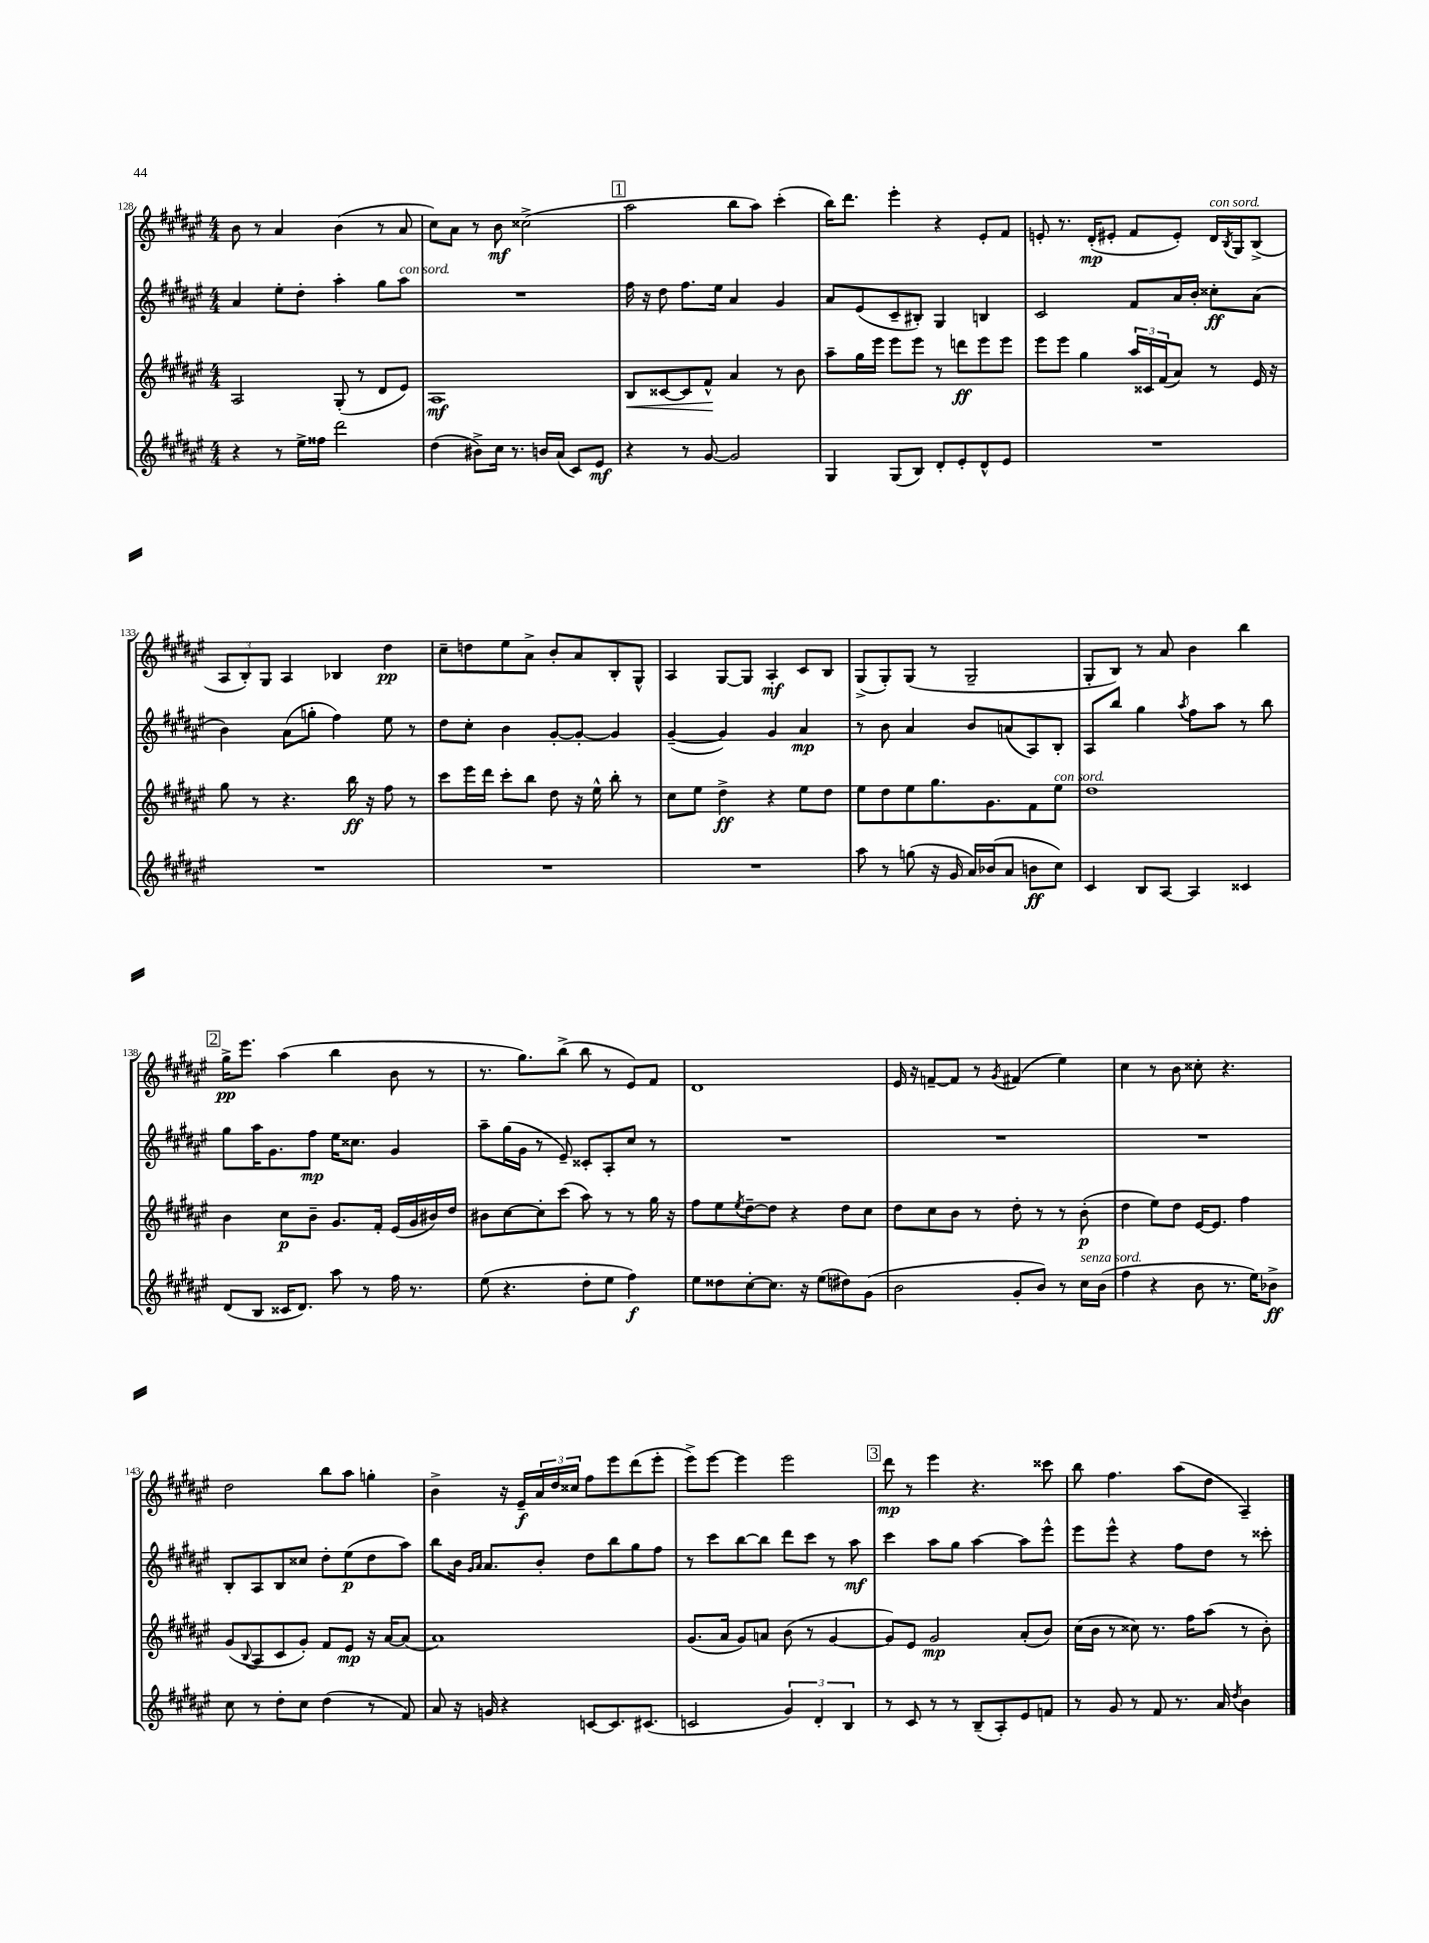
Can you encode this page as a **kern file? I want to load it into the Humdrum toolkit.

**kern	**dynam	**kern	**dynam	**kern	**dynam	**kern	**dynam
*part4	*part4	*part3	*part3	*part2	*part2	*part1	*part1
*staff4	*staff4	*staff3	*staff3	*staff2	*staff2	*staff1	*staff1
*clefG2	*	*clefG2	*	*clefG2	*	*clefG2	*
*k[f#c#g#d#a#e#]	*	*k[f#c#g#d#a#e#]	*	*k[f#c#g#d#a#e#]	*	*k[f#c#g#d#a#e#]	*
*M4/4	*	*M4/4	*	*M4/4	*	*M4/4	*
=128	=128	=128	=128	=128	=128	=128	=128
4r	.	2A#/	.	4a#/	.	8b\	.
.	.	.	.	.	.	8r	.
8r	.	.	.	8ee#'\L	.	4a#/	.
16ee#^\LL	.	.	.	8dd#'\J	.	.	.
16ff##X\JJ	.	.	.	.	.	.	.
2ddd#\	.	(8G#'/	.	4aa#'\	.	(4b\	.
.	.	8r	.	.	.	.	.
.	.	8d#/L	.	8gg#\L	.	8r	.
!	!	!	!	!LO:TX:a:i:t=con sord.	!	!	!
.	.	8e#/J)	.	8aa#\J	.	8a#/	.
=129	=129	=129	=129	=129	=129	=129	=129
(4dd#\	.	1A#	mf	1r	.	8cc#\L)	.
.	.	.	.	.	.	8a#\J	.
8b#X^\L)	.	.	.	.	.	8r	.
16cc#\Jk	.	.	.	.	.	8b\	mf
8.r	.	.	.	.	.	.	.
.	.	.	.	.	.	(2cc##X^\	.
16bn/LL	.	.	.	.	.	.	.
(16a#/JJ	.	.	.	.	.	.	.
8c#/L)	.	.	.	.	.	.	.
8e#/J	mf	.	.	.	.	.	.
!!LO:REH:place=s1:t=1
=130	=130	=130	=130	=130	=130	=130	=130
!	!	!	!LO:HP:b	!	!	!	!
4r	.	8B/L	<	16ff#\	.	2aa#\	.
.	.	.	.	16r	.	.	.
.	.	[8c##X/	.	8dd#\	.	.	.
8r	.	8c##/]	.	8.ff#\L	.	.	.
[8g#/	.	8f#^^/J	.	.	.	.	.
.	.	.	.	16ee#\Jk	.	.	.
2g#/]	.	4a#/	[	4a#/	.	8bb\L	.
.	.	.	.	.	.	8aa#\J)	.
.	.	8r	.	4g#/	.	(4ccc#'\	.
.	.	8b\	.	.	.	.	.
=131	=131	=131	=131	=131	=131	=131	=131
4G#/	.	8aa#~\L	.	8a#/L	.	16bb\KL)	.
.	.	.	.	.	.	8.ddd#\J	.
.	.	16gg#\L	.	(8e#/	.	.	.
.	.	16eee#\JJ	.	.	.	.	.
(8G#/L	.	8eee#\L	.	8c#~/	.	4eee#'\	.
8B/J)	.	8eee#\J	.	8B#X'/J)	.	.	.
8d#'/L	.	8r	.	4G#/	.	4r	.
8e#'/	.	8dddn\L	ff	.	.	.	.
8d#^^/	.	8eee#\	.	4Bn/	.	8e#'/L	.
8e#/J	.	8eee#\J	.	.	.	8f#/J	.
=132	=132	=132	=132	=132	=132	=132	=132
1r	.	8eee#\L	.	2c#/	.	8en'/	.
.	.	8eee#\J	.	.	.	8.r	.
.	.	4gg#\	.	.	.	.	.
.	.	.	.	.	.	(16d#'/KL	mp
.	.	.	.	.	.	8e#X'/J	.
.	.	24aa#/LL	.	8f#/L	.	8f#/L	.
.	.	24c##X/	.	.	.	.	.
.	.	(24f#/J	.	.	.	.	.
.	.	8a#/J)	.	16a#/L	.	8e#'/J)	.
.	.	.	.	16b'/JJ	.	.	.
!	!	!	!	!	!	!LO:TX:a:i:t=con sord.	!
.	.	8r	.	8cc##X'\L	ff	16d#/LL	.
.	.	.	.	.	.	8qB/	.
.	.	.	.	.	.	16G#/J	.
.	.	16e#/	.	(8a#\J	.	(8B^/J	.
.	.	16r	.	.	.	.	.
!!LO:LB:g=z
=133	=133	=133	=133	=133	=133	=133	=133
1r	.	8gg#\	.	4b\)	.	12A#/L	.
.	.	.	.	.	.	12B'/)	.
.	.	8r	.	.	.	.	.
.	.	.	.	.	.	12G#/J	.
.	.	4.r	.	(8a#\L	.	4A#/	.
.	.	.	.	8ggn'\J	.	.	.
.	.	.	.	4ff#\)	.	4B-X/	.
.	.	16bb\	ff	.	.	.	.
.	.	16r	.	.	.	.	.
.	.	8ff#\	.	8ee#\	.	4dd#\	pp
.	.	8r	.	8r	.	.	.
=134	=134	=134	=134	=134	=134	=134	=134
1r	.	8ccc#\L	.	8dd#\L	.	8cc#~\L	.
.	.	16eee#\L	.	8cc#'\J	.	8ddn\	.
.	.	16ddd#\JJ	.	.	.	.	.
.	.	8ccc#'\L	.	4b\	.	8ee#\	.
.	.	8bb\J	.	.	.	8a#^\J	.
.	.	8dd#\	.	[8g#'/L	.	8b'/L	.
.	.	16r	.	8g#'/J_	.	8a#/	.
.	.	16ee#^^\	.	.	.	.	.
.	.	8bb'\	.	4g#/]	.	8B'/	.
.	.	8r	.	.	.	8G#^^/J	.
=135	=135	=135	=135	=135	=135	=135	=135
1r	.	8cc#\L	.	([4g#~/	.	4A#/	.
.	.	8ee#\J	.	.	.	.	.
.	.	4dd#^\	ff	4g#/])	.	[8G#/L	.
.	.	.	.	.	.	8G#/J]	.
.	.	4r	.	4g#/	.	4A#'/	mf
.	.	8ee#\L	.	4a#/	mp	8c#/L	.
.	.	8dd#\J	.	.	.	8B/J	.
=136	=136	=136	=136	=136	=136	=136	=136
8aa#\	.	8ee#\L	.	8r	.	(8G#^/L	.
8r	.	8dd#\	.	8b\	.	8G#'/)	.
(8ggn\	.	8ee#\	.	4a#/	.	(8G#/J	.
16r	.	8.gg#\	.	.	.	8r	.
16g#/	.	.	.	.	.	.	.
16a#/LL)	.	.	.	8b/L	.	2G#~/	.
(16b-X/J	.	8.g#\	.	.	.	.	.
8a#/J	.	.	.	(8an/	.	.	.
8bn\L	ff	8f#\	.	8A#/)	.	.	.
!	!	!LO:TX:a:i:t=con sord.	!	!	!	!	!
8cc#\J)	.	8ee#\J	.	8B'/J	.	.	.
=137	=137	=137	=137	=137	=137	=137	=137
4c#/	.	1dd#	.	8A#/L	.	8G#'/L	.
.	.	.	.	8bb/J	.	8B/J)	.
8B/L	.	.	.	4gg#\	.	8r	.
[8A#/J	.	.	.	.	.	8a#/	.
.	.	.	.	8qaa#/	.	.	.
4A#/]	.	.	.	8ff#\L	.	4b\	.
.	.	.	.	8aa#\J	.	.	.
4c##X/	.	.	.	8r	.	4bb\	.
.	.	.	.	8bb\	.	.	.
!!LO:LB:g=z
!!LO:REH:place=s1:t=2
=138	=138	=138	=138	=138	=138	=138	=138
(8d#/L	.	4b\	.	8gg#\L	.	16gg#^\KL	pp
.	.	.	.	.	.	8.eee#\J	.
8B/J	.	.	.	16aa#\K	.	.	.
.	.	.	.	8.g#\	.	.	.
16c##X/KL	.	8cc#\L	p	.	.	(4aa#\	.
8.d#/J)	.	.	.	.	.	.	.
.	.	8b~\J	.	8ff#\J	mp	.	.
8aa#\	.	8.g#/L	.	16ee#\KL	.	4bb\	.
.	.	.	.	8.cc##X\J	.	.	.
8r	.	.	.	.	.	.	.
.	.	16f#'/Jk	.	.	.	.	.
16ff#\	.	(16e#/LL	.	4g#/	.	8b\	.
8.r	.	16g#/	.	.	.	.	.
.	.	16b#X/)	.	.	.	8r	.
.	.	16dd#/JJ	.	.	.	.	.
=139	=139	=139	=139	=139	=139	=139	=139
(8ee#\	.	8b#X\L	.	8aa#~\L	.	8.r	.
4.r	.	[8cc#\	.	(16gg#\L	.	.	.
.	.	.	.	16g#\JJ	.	8.gg#\L)	.
.	.	8cc#'\]	.	8r	.	.	.
.	.	(8ccc#\J	.	8e#~/)	.	(8bb^\J	.
8dd#'\L	.	8aa#\)	.	8c##X'/L	.	8bb\	.
8ee#\J	.	8r	.	8A#'/	.	8r	.
4ff#\)	f	8r	.	8cc#/J	.	8e#/L)	.
.	.	16gg#\	.	8r	.	8f#/J	.
.	.	16r	.	.	.	.	.
=140	=140	=140	=140	=140	=140	=140	=140
8ee#\L	.	8ff#\L	.	1r	.	1d#	.
8dd##X\	.	8ee#\	.	.	.	.	.
.	.	8qee#/	.	.	.	.	.
[8cc#'\	.	[8dd#~\	.	.	.	.	.
8.cc#\J]	.	8dd#\J]	.	.	.	.	.
.	.	4r	.	.	.	.	.
16r	.	.	.	.	.	.	.
(8ee#\L	.	.	.	.	.	.	.
8dd#X\)	.	8dd#\L	.	.	.	.	.
(8g#\J	.	8cc#\J	.	.	.	.	.
=141	=141	=141	=141	=141	=141	=141	=141
2b\	.	8dd#\L	.	1r	.	16e#/	.
.	.	.	.	.	.	16r	.
.	.	8cc#\	.	.	.	[8fn~/L	.
.	.	8b\J	.	.	.	8f/J]	.
.	.	8r	.	.	.	8r	.
.	.	.	.	.	.	8qg#/	.
8g#'/L	.	8dd#'\	.	.	.	(4f#X/	.
8b/J)	.	8r	.	.	.	.	.
8r	.	8r	.	.	.	4ee#\)	.
!LO:TX:a:i:t=senza sord.	!	!	!	!	!	!	!
16cc#\LL	.	(8b'\	p	.	.	.	.
(16b\JJ	.	.	.	.	.	.	.
=142	=142	=142	=142	=142	=142	=142	=142
4ff#\	.	4dd#\	.	1r	.	4cc#\	.
4r	.	8ee#\L)	.	.	.	8r	.
.	.	8dd#\J	.	.	.	8b\	.
8b\	.	[16e#/KL	.	.	.	8cc##X'\	.
.	.	8.e#/J]	.	.	.	.	.
8.r	.	.	.	.	.	4.r	.
.	.	4ff#\	.	.	.	.	.
16ee#\KL)	.	.	.	.	.	.	.
8b-X^\J	ff	.	.	.	.	.	.
!!LO:LB:g=z
=143	=143	=143	=143	=143	=143	=143	=143
8cc#\	.	(8g#/L	.	8B'/L	.	2dd#\	.
.	.	8qqB/	.	.	.	.	.
8r	.	8A#/	.	8A#/	.	.	.
8dd#'\L	.	8c#/	.	8B/	.	.	.
8cc#\J	.	8g#'/J)	.	8cc##X/J	.	.	.
(4dd#\	.	8f#/L	.	8dd#'\L	.	8bb\L	.
.	.	8e#/J	mp	(8ee#\	p	8aa#\J	.
8r	.	16r	.	8dd#\	.	4ggn'\	.
.	.	[16a#/KL	.	.	.	.	.
8f#/)	.	(8a#/J]	.	8aa#\J)	.	.	.
=144	=144	=144	=144	=144	=144	=144	=144
8a#/	.	1a#)	.	8bb\L	.	4b^\	.
16r	.	.	.	16b\Jk	.	.	.
.	.	.	.	16qqg#/LL	.	.	.
.	.	.	.	16qqa#/JJ	.	.	.
16gn/	.	.	.	8.a#/L	.	.	.
4r	.	.	.	.	.	16r	.
.	.	.	.	.	.	16e#~/LL	f
.	.	.	.	8b'/J	.	24a#/	.
.	.	.	.	.	.	24dd#/	.
.	.	.	.	.	.	24cc##X/JJ	.
[8cn/L	.	.	.	8dd#\L	.	8ff#\L	.
8.c/]	.	.	.	8bb\	.	8eee#\	.
.	.	.	.	8gg#\	.	(8ddd#\	.
(8.c#X/J	.	.	.	.	.	.	.
.	.	.	.	8ff#\J	.	8eee#'\J	.
=145	=145	=145	=145	=145	=145	=145	=145
2cn/	.	(8.g#/L	.	8r	.	8eee#^\L)	.
.	.	.	.	8ccc#\L	.	[8eee#\J	.
.	.	16a#/Jk	.	.	.	.	.
.	.	8g#/L)	.	[8bb\	.	4eee#\]	.
.	.	8an/J	.	8bb\J]	.	.	.
6g#/)	.	(8b\	.	8ddd#\L	.	2eee#\	.
.	.	8r	.	8ccc#\J	.	.	.
6d#'/	.	.	.	.	.	.	.
.	.	[4g#/	.	8r	.	.	.
6B/	.	.	.	.	.	.	.
.	.	.	.	8aa#\	mf	.	.
!!LO:REH:place=s1:t=3
=146	=146	=146	=146	=146	=146	=146	=146
8r	.	8g#/L])	.	4ccc#\	.	8ddd#\	mp
8c#/	.	8e#/J	.	.	.	8r	.
8r	.	2g#/	mp	8aa#\L	.	4eee#\	.
8r	.	.	.	8gg#\J	.	.	.
(8B~/L	.	.	.	[4aa#\	.	4.r	.
8A#'/)	.	.	.	.	.	.	.
8e#/	.	(8a#'/L	.	8aa#\L]	.	.	.
8fn/J	.	8b/J)	.	8eee#^^\J	.	8ccc##X\	.
=147	=147	=147	=147	=147	=147	=147	=147
8r	.	(16cc#\LL	.	8eee#\L	.	8bb\	.
.	.	16b\JJ	.	.	.	.	.
8g#/	.	8r	.	8eee#^^\J	.	4.ff#\	.
8r	.	8cc##X\)	.	4r	.	.	.
8f#/	.	8.r	.	.	.	.	.
8.r	.	.	.	8ff#\L	.	(8aa#\L	.
.	.	16ff#\KL	.	.	.	.	.
.	.	(8aa#\J	.	8dd#\J	.	8dd#\J	.
16a#/	.	.	.	.	.	.	.
8qdd#/	.	.	.	.	.	.	.
4b\	.	8r	.	8r	.	4A#~/)	.
.	.	8b'\)	.	8ccc##X'\	.	.	.
==	==	==	==	==	==	==	==
*-	*-	*-	*-	*-	*-	*-	*-
